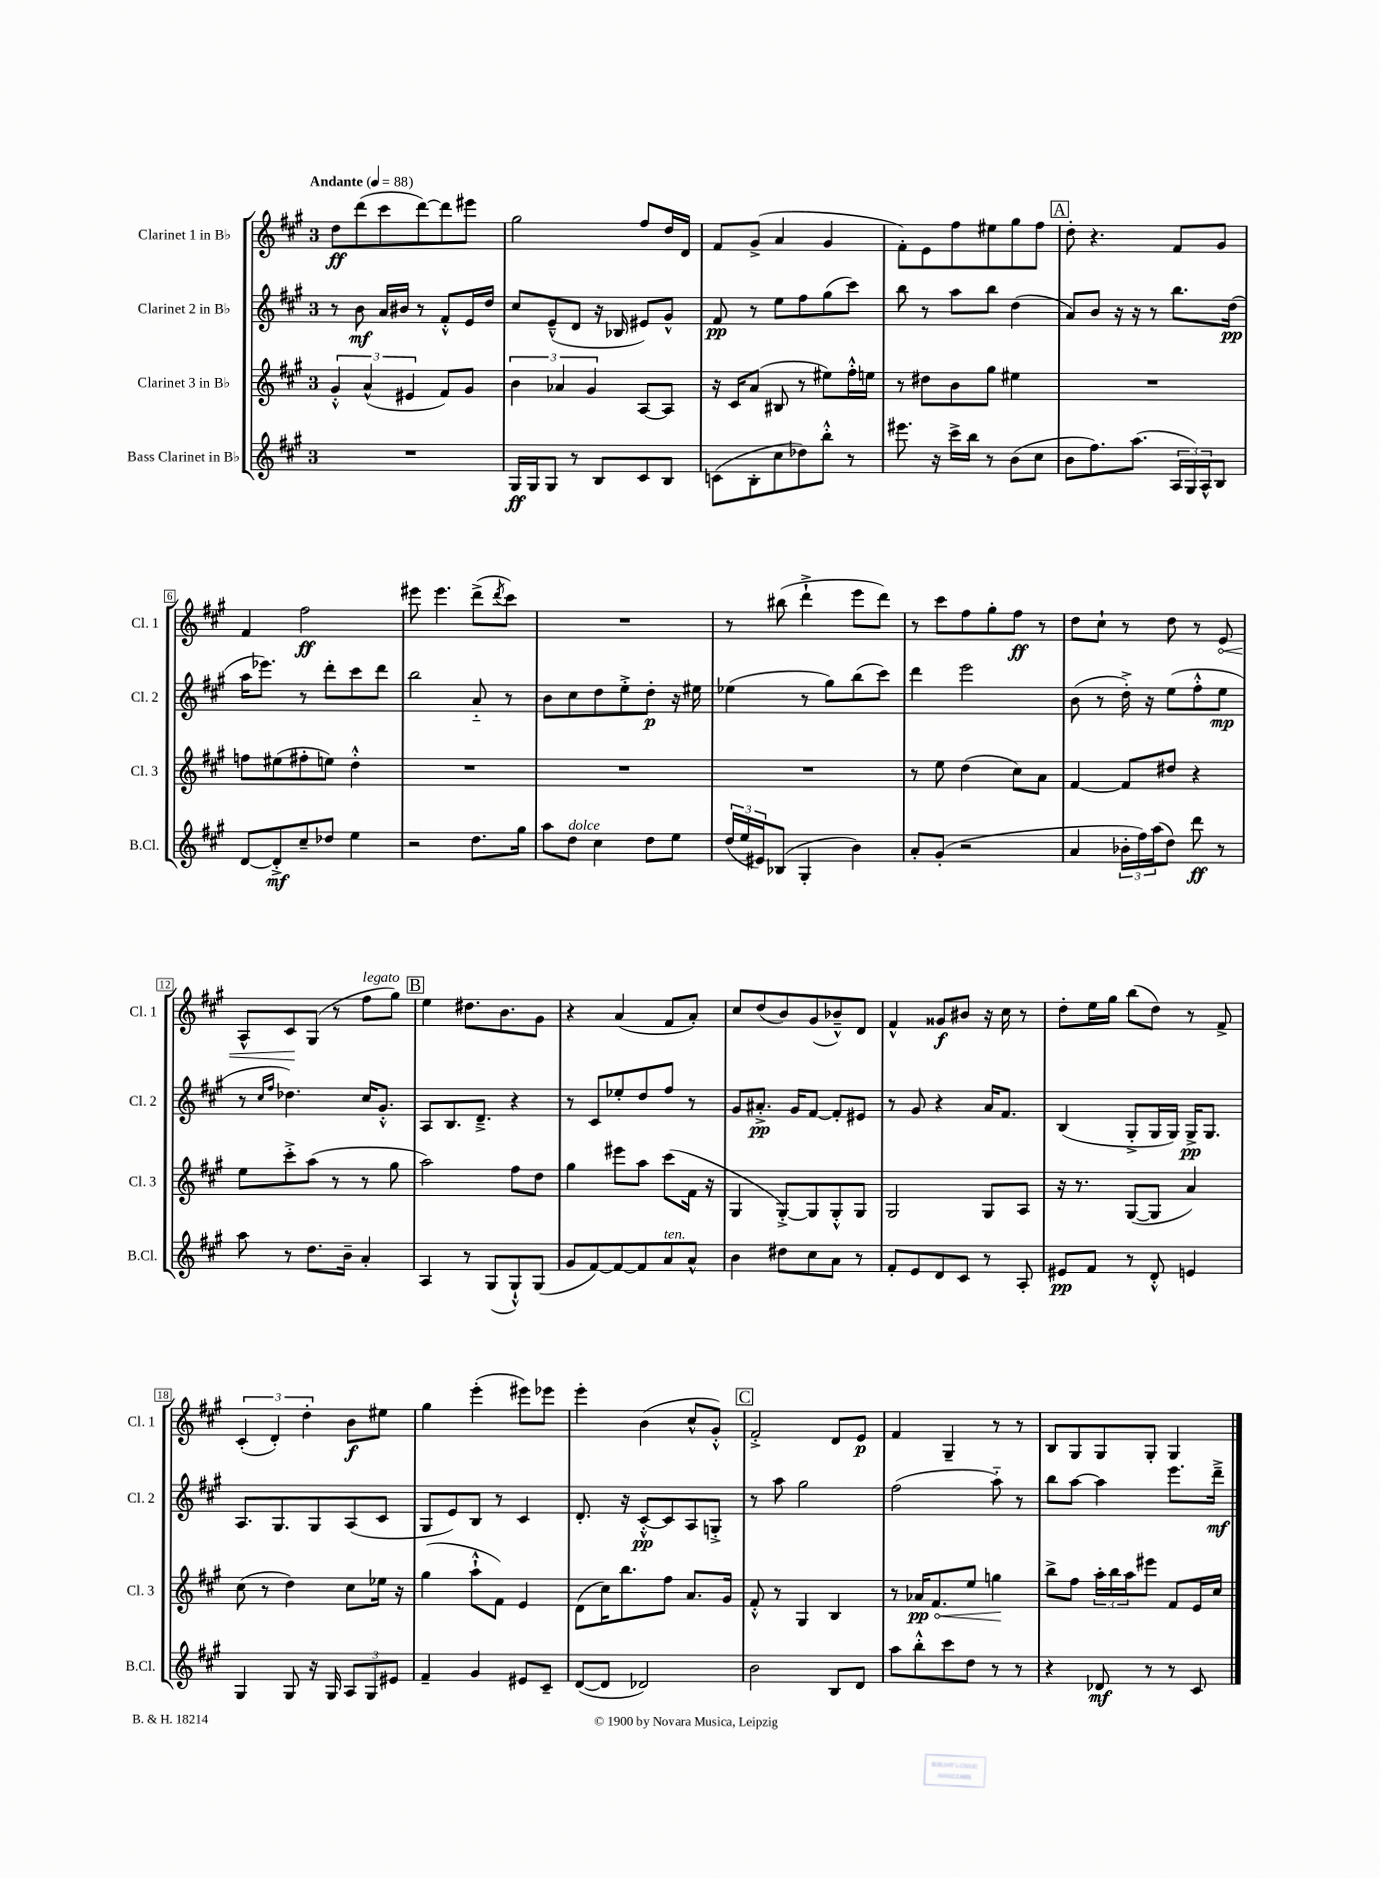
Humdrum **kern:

**kern	**dynam	**kern	**dynam	**kern	**dynam	**kern	**dynam
*part4	*part4	*part3	*part3	*part2	*part2	*part1	*part1
*staff4	*staff4	*staff3	*staff3	*staff2	*staff2	*staff1	*staff1
*I"Bass Clarinet in B♭	*	*I"Clarinet 3 in B♭	*	*I"Clarinet 2 in B♭	*	*I"Clarinet 1 in B♭	*
*I'B.Cl.	*	*I'Cl. 3	*	*I'Cl. 2	*	*I'Cl. 1	*
*clefG2	*	*clefG2	*	*clefG2	*	*clefG2	*
*k[f#c#g#]	*	*k[f#c#g#]	*	*k[f#c#g#]	*	*k[f#c#g#]	*
*M3/4	*	*M3/4	*	*M3/4	*	*M3/4	*
*MM88	*	*MM88	*	*MM88	*	*MM88	*
=1	=1	=1	=1	=1	=1	=1	=1
!	!	!	!	!	!	!LO:TX:a:B:t=Andante	!
2.r	.	6g#'^^/	.	8r	.	8dd\L	ff
.	.	.	.	8b\	mf	(8ddd\	.
.	.	(6a^^/	.	.	.	.	.
.	.	.	.	16a/LL	.	8ccc#\	.
.	.	.	.	16b#X/JJ	.	.	.
.	.	6e#X/	.	.	.	.	.
.	.	.	.	8r	.	[8ddd\)	.
.	.	8f#/L)	.	8f#'^^/L	.	8ddd\]	.
.	.	8g#/J	.	16e/L	.	8eee#X\J	.
.	.	.	.	16dd/JJ	.	.	.
=2	=2	=2	=2	=2	=2	=2	=2
16G#/LL	ff	6b\	.	8cc#/L	.	2gg#\	.
16G#/J	.	.	.	.	.	.	.
8G#/J	.	.	.	(8e~^^/	.	.	.
.	.	6a-X/	.	.	.	.	.
8r	.	.	.	8d/J	.	.	.
.	.	6g#/	.	.	.	.	.
8B/L	.	.	.	16r	.	.	.
.	.	.	.	16B-X/	.	.	.
8c#/	.	[8A/L	.	8e#X/L)	.	8ff#/L	.
8B/J	.	8A/J]	.	8g#^^/J	.	16dd/L	.
.	.	.	.	.	.	16d/JJ	.
=3	=3	=3	=3	=3	=3	=3	=3
(8cn\L	.	16r	.	8f#/	pp	8f#/L	.
.	.	16c#/KL	.	.	.	.	.
8B'\	.	(8a/J	.	8r	.	(8g#^/J	.
8cc#\	.	8B#X/	.	8ee\L	.	4a/	.
8dd-X\)	.	8r	.	8ff#\	.	.	.
8bb'^^\J	.	8ee#X\L)	.	(8gg#\	.	4g#/	.
8r	.	16ff#'^^\L	.	8ccc#\J)	.	.	.
.	.	16een\JJ	.	.	.	.	.
=4	=4	=4	=4	=4	=4	=4	=4
8.eee#X\	.	8r	.	8bb\	.	8f#'\L)	.
.	.	8dd#X\L	.	8r	.	8e\	.
16r	.	.	.	.	.	.	.
16ccc#^\LL	.	8b\	.	8aa\L	.	8ff#\	.
16bb\JJ	.	.	.	.	.	.	.
8r	.	8gg#\J	.	8bb\J	.	8ee#X\	.
(8b\L	.	4ee#X\	.	(4dd\	.	8gg#\	.
8cc#\J	.	.	.	.	.	8ff#\J	.
!!LO:REH:place=s1:t=A
=5	=5	=5	=5	=5	=5	=5	=5
8b\L	.	2.r	.	8a/L)	.	8dd'\	.
8.ff#\)	.	.	.	8b/J	.	4.r	.
.	.	.	.	16r	.	.	.
(8.aa\J	.	.	.	16r	.	.	.
.	.	.	.	8r	.	.	.
24A/LL	.	.	.	8.bb\L	.	8f#/L	.
24G#/)	.	.	.	.	.	.	.
24A^^/J	.	.	.	.	.	.	.
8B/J	.	.	.	.	.	8g#/J	.
.	.	.	.	(16dd\Jk	pp	.	.
!!LO:LB:g=z
=6	=6	=6	=6	=6	=6	=6	=6
[8d/L	.	8ffn\L	.	16aa\KL	.	4f#/	.
.	.	.	.	8.eee-X\J)	.	.	.
8d'^/]	mf	(8ee#X\	.	.	.	.	.
8cc#~/	.	8ff#X'\	.	8r	.	2ff#\	ff
8dd-X/J	.	8een\J)	.	8ddd'\L	.	.	.
4ee\	.	4dd'^^\	.	8ccc#\	.	.	.
.	.	.	.	8ddd\J	.	.	.
=7	=7	=7	=7	=7	=7	=7	=7
2r	.	2.r	.	2bb\	.	8eee#X\	.
.	.	.	.	.	.	4.eee#\	.
8.dd\L	.	.	.	8a/	.	(8ddd^\L	.
.	.	.	.	.	.	8qddd/	.
.	.	.	.	8r	.	8ccc#\J)	.
16gg#\Jk	.	.	.	.	.	.	.
=8	=8	=8	=8	=8	=8	=8	=8
8aa\L	.	2.r	.	8b\L	.	2.r	.
!LO:TX:a:i:t=dolce	!	!	!	!	!	!	!
8dd\J	.	.	.	8cc#\	.	.	.
4cc#\	.	.	.	8dd\	.	.	.
.	.	.	.	8ee'^\	.	.	.
8dd\L	.	.	.	8dd'\J	p	.	.
8ee\J	.	.	.	16r	.	.	.
.	.	.	.	16ee#X\	.	.	.
=9	=9	=9	=9	=9	=9	=9	=9
(24dd/LL	.	2.r	.	(4ee-X\	.	8r	.
24ee/	.	.	.	.	.	.	.
24e#X/J)	.	.	.	.	.	.	.
(8B-X/J	.	.	.	.	.	(8bb#X\	.
4G#'/	.	.	.	8r	.	4ddd`^\	.
.	.	.	.	8gg#\L)	.	.	.
4b\)	.	.	.	(8bb\	.	8eee\L	.
.	.	.	.	8ccc#\J)	.	8ddd\J)	.
=10	=10	=10	=10	=10	=10	=10	=10
8a'/L	.	8r	.	4ddd\	.	8r	.
(8g#'/J	.	8ee\	.	.	.	8ccc#\L	.
2r	.	(4dd\	.	2eee\	.	8ff#\	.
.	.	.	.	.	.	8gg#'\	.
.	.	8cc#\L)	.	.	.	8ff#\J	ff
.	.	8a\J	.	.	.	8r	.
=11	=11	=11	=11	=11	=11	=11	=11
4a/	.	[4f#/	.	(8b\	.	8dd\L	.
.	.	.	.	8r	.	8cc#`\J	.
24b-X'\LL	.	8f#/L]	.	16dd'^\)	.	8r	.
24ff#\)	.	.	.	.	.	.	.
.	.	.	.	16r	.	.	.
(24aa\J	.	.	.	.	.	.	.
8dd\J)	.	8dd#X/J	.	(8ee\L	.	8dd\	.
8ddd\	ff	4r	.	8ff#'^^\	.	8r	.
!	!	!	!	!	!	!	!LO:HP:b
8r	.	.	.	8ee\J	mp	8e/	<
!!LO:LB:g=z
=12	=12	=12	=12	=12	=12	=12	=12
8aa\	.	8ee\L	.	8r	.	8A^^/L	.
.	.	.	.	16qqcc#/LL	.	.	.
.	.	.	.	16qqff#/JJ	.	.	.
8r	.	8ccc#'^\	.	4.dd-X\)	.	8c#/	.
8.dd\L	.	(8aa\J	.	.	.	(8G#/J	[
.	.	8r	.	.	.	8r	.
16b~\Jk	.	.	.	.	.	.	.
!	!	!	!	!	!	!LO:TX:a:i:t=legato	!
4a'/	.	8r	.	16cc#/KL	.	8ff#\L	.
.	.	.	.	8.g#'^^/J	.	.	.
.	.	8gg#\	.	.	.	8gg#\J)	.
!!LO:REH:place=s1:t=B
=13	=13	=13	=13	=13	=13	=13	=13
4A/	.	2aa\)	.	8A/L	.	4ee\	.
.	.	.	.	8.B/	.	.	.
8r	.	.	.	.	.	8.dd#X\L	.
.	.	.	.	8.d~^/J	.	.	.
(8G#/L	.	.	.	.	.	.	.
.	.	.	.	.	.	8.b\	.
8G#`^^/)	.	8ff#\L	.	4r	.	.	.
(8G#/J	.	8dd\J	.	.	.	8g#\J	.
=14	=14	=14	=14	=14	=14	=14	=14
8g#/L	.	4gg#\	.	8r	.	4r	.
[8f#/)	.	.	.	8c#/L	.	.	.
8f#/_	.	8eee#X\L	.	8ee-X'/	.	(4a/	.
8f#/]	.	8aa\J	.	8dd/	.	.	.
!LO:TX:a:i:t=ten.	!	!	!	!	!	!	!
8a/	.	(8ccc#\L	.	8ff#/J	.	8f#/L	.
8a^^/J	.	16f#\Jk	.	8r	.	8a'/J)	.
.	.	16r	.	.	.	.	.
=15	=15	=15	=15	=15	=15	=15	=15
4b\	.	4G#/	.	8g#/L	.	8cc#/L	.
.	.	.	.	8.a#X'^/J	pp	(8dd/	.
8dd#X\L	.	[8G#'^/L)	.	.	.	8b/)	.
.	.	.	.	16g#/KL	.	.	.
8cc#\	.	8G#/]	.	[8f#/J	.	(8g#/	.
8a\J	.	8G#'^^/	.	8f#'/L]	.	8b-X~^^/)	.
8r	.	8G#/J	.	8e#X/J	.	8d/J	.
=16	=16	=16	=16	=16	=16	=16	=16
8f#'/L	.	2G#/	.	8r	.	4f#^^/	.
8e/	.	.	.	8g#/	.	.	.
8d/	.	.	.	4r	.	8g##X/L	f
8c#/J	.	.	.	.	.	8b#X/J	.
8r	.	8G#/L	.	16a/KL	.	16r	.
.	.	.	.	8.f#/J	.	16cc#\	.
8A'/	.	8A/J	.	.	.	8r	.
=17	=17	=17	=17	=17	=17	=17	=17
8e#X/L	pp	16r	.	(4B/	.	8dd'\L	.
.	.	8.r	.	.	.	.	.
8f#/J	.	.	.	.	.	16ee\L	.
.	.	.	.	.	.	16gg#\JJ	.
8r	.	([8G#/L	.	8G#'^/L	.	(8bb\L	.
8d'^^/	.	8G#/J]	.	16G#/L	.	8dd\J)	.
.	.	.	.	16G#/JJ)	.	.	.
4en/	.	4a/)	.	16G#^/KL	pp	8r	.
.	.	.	.	8.G#/J	.	.	.
.	.	.	.	.	.	8f#^/	.
!!LO:LB:g=z
=18	=18	=18	=18	=18	=18	=18	=18
4G#/	.	(8cc#\	.	8.A/L	.	(6c#'/	.
.	.	8r	.	.	.	.	.
.	.	.	.	.	.	6d'/)	.
.	.	.	.	8.G#/	.	.	.
8G#/	.	4dd\)	.	.	.	.	.
.	.	.	.	.	.	6dd'\	.
16r	.	.	.	8G#/	.	.	.
16G#/	.	.	.	.	.	.	.
12A/L	.	8cc#\L	.	(8A/	.	8b\L	f
12G#/	.	.	.	.	.	.	.
.	.	16ee-X\Jk	.	8c#/J	.	8ee#X\J	.
12e#X/J	.	.	.	.	.	.	.
.	.	16r	.	.	.	.	.
=19	=19	=19	=19	=19	=19	=19	=19
4f#~/	.	(4gg#\	.	8G#/L	.	4gg#\	.
.	.	.	.	8e/)	.	.	.
4g#/	.	8aa`^^\L	.	8B/J	.	(4eee'\	.
.	.	8f#\J)	.	8r	.	.	.
8e#X/L	.	4e/	.	4c#/	.	8eee#X\L)	.
8c#~/J	.	.	.	.	.	8eee-X\J	.
=20	=20	=20	=20	=20	=20	=20	=20
([8d/L	.	(8d\L	.	8.d'/	.	4eee'\	.
8d/J]	.	16cc#\K)	.	.	.	.	.
.	.	8.bb\	.	16r	.	.	.
2d-X/)	.	.	.	[8c#'^^/L	pp	(4b\	.
.	.	8ff#\J	.	8c#/]	.	.	.
.	.	8.a/L	.	8A/	.	8cc#^^/L	.
.	.	.	.	8Gn'^/J	.	8g#'^^/J)	.
.	.	16g#/Jk	.	.	.	.	.
!!LO:REH:place=s1:t=C
=21	=21	=21	=21	=21	=21	=21	=21
2b\	.	8f#'^^/	.	8r	.	2f#'^/	.
.	.	8r	.	8aa\	.	.	.
.	.	4G#/	.	2gg#\	.	.	.
8B/L	.	4B/	.	.	.	8d/L	.
8d/J	.	.	.	.	.	8e/J	p
=22	=22	=22	=22	=22	=22	=22	=22
8aa\L	.	8r	.	(2ff#\	.	4f#/	.
!	!	!	!LO:HP:b	!	!	!	!
8bb'^^\	.	16a-X/KL	< pp	.	.	.	.
.	.	8.f#/	.	.	.	.	.
8ccc#\	.	.	.	.	.	4G#~/	.
8dd\J	.	8ee/J	.	.	.	.	.
8r	.	4ggn\	.	8aa\)	.	8r	.
8r	.	.	.	8r	.	8r	.
.	.	.	[	.	.	.	.
=23	=23	=23	=23	=23	=23	=23	=23
4r	.	8bb^\L	.	8bb\L	.	8B/L	.
.	.	8ff#\J	.	[8aa\J	.	8G#/	.
8d-X/	mf	24aa'\LL	.	4aa\]	.	8G#/	.
.	.	24bb\	.	.	.	.	.
.	.	24aa\J	.	.	.	.	.
8r	.	8eee#X\J	.	.	.	8G#'/J	.
8r	.	8f#/L	.	8.eee\L	.	4G#/	.
8c#/	.	16e/L	.	.	.	.	.
.	.	16cc#/JJ	.	16ddd~^\Jk	mf	.	.
==	==	==	==	==	==	==	==
*-	*-	*-	*-	*-	*-	*-	*-
